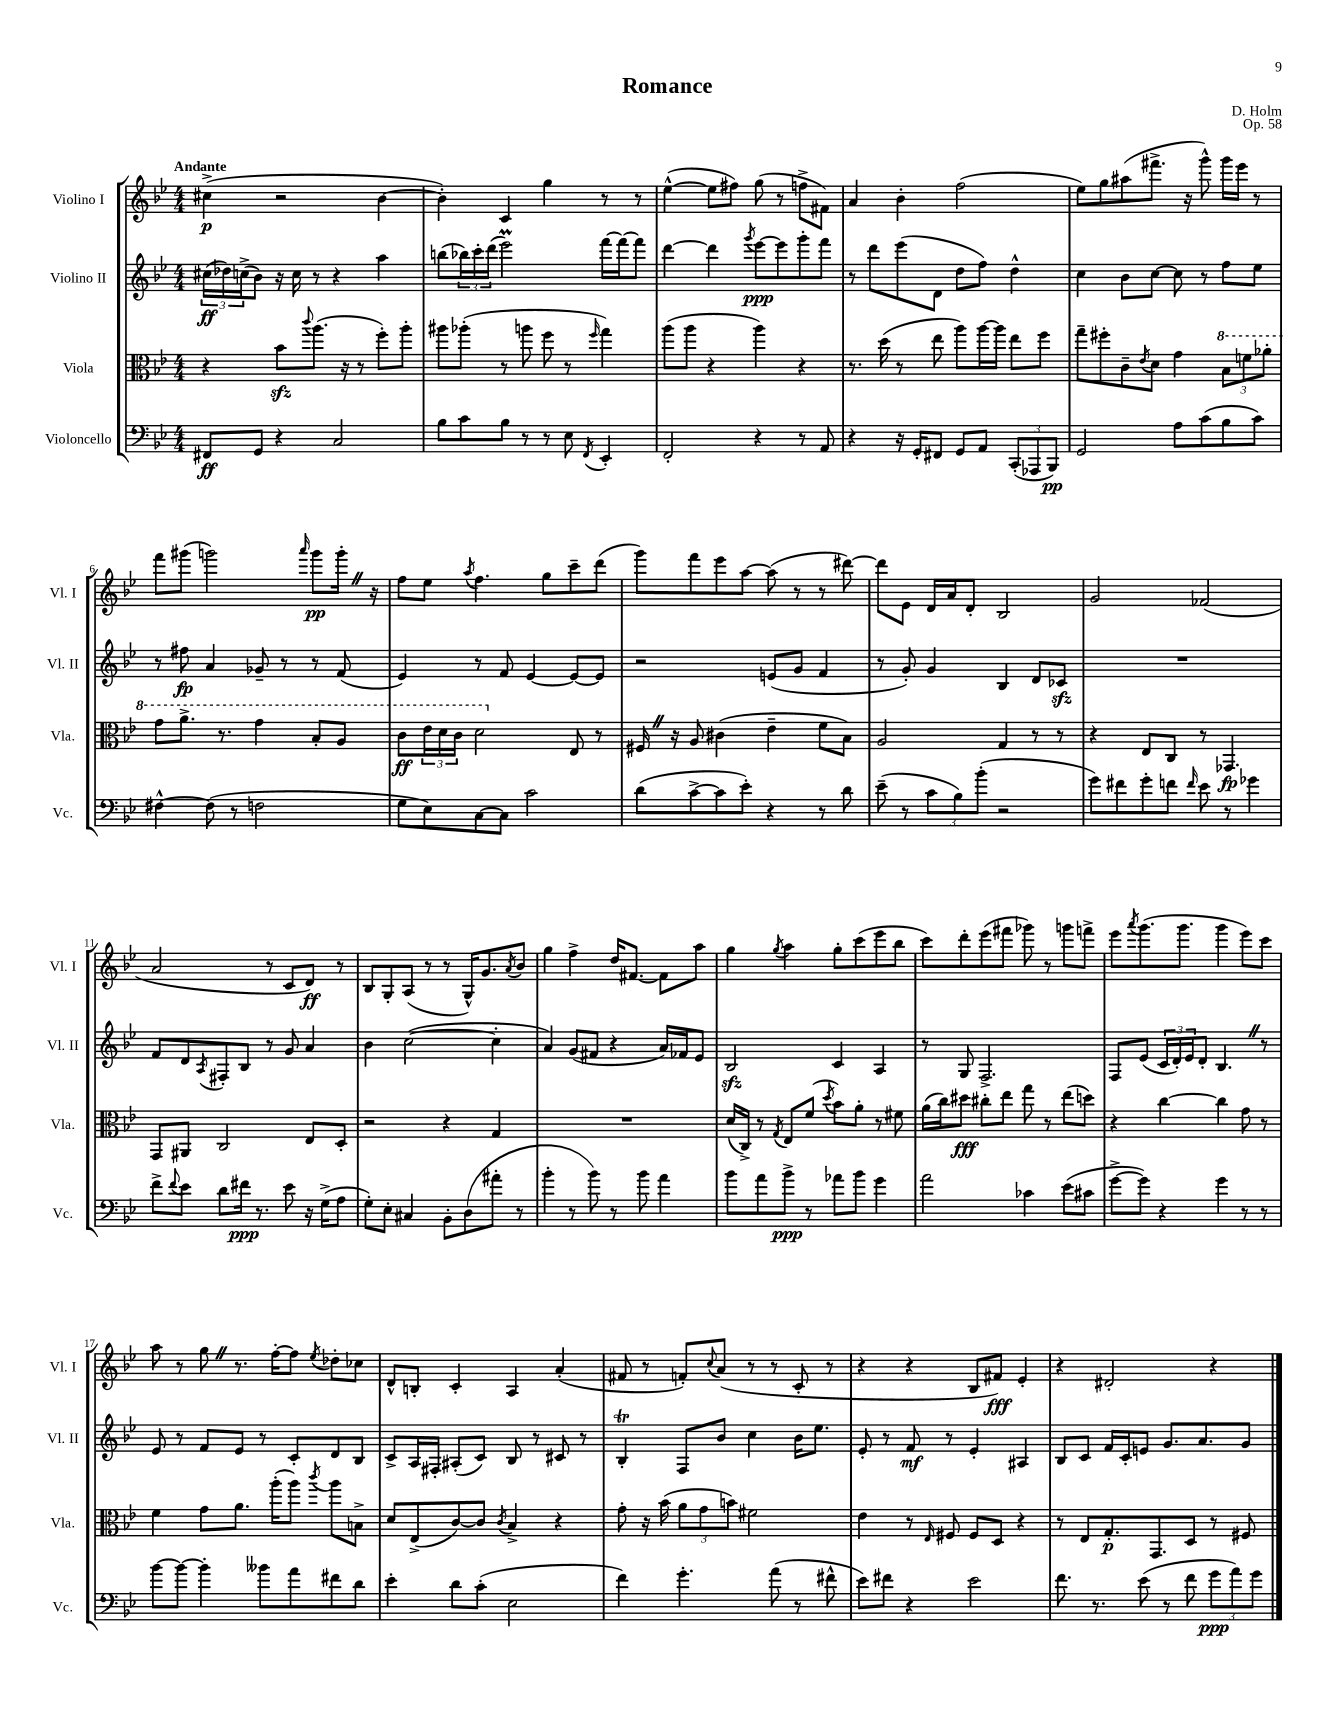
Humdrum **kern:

**kern	**dynam	**kern	**dynam	**kern	**dynam	**kern	**dynam
*part4	*part4	*part3	*part3	*part2	*part2	*part1	*part1
*staff4	*staff4	*staff3	*staff3	*staff2	*staff2	*staff1	*staff1
*I"Violoncello	*	*I"Viola	*	*I"Violino II	*	*I"Violino I	*
*I'Vc.	*	*I'Vla.	*	*I'Vl. II	*	*I'Vl. I	*
*clefF4	*	*clefC3	*	*clefG2	*	*clefG2	*
*k[b-e-]	*	*k[b-e-]	*	*k[b-e-]	*	*k[b-e-]	*
*M4/4	*	*M4/4	*	*M4/4	*	*M4/4	*
=1	=1	=1	=1	=1	=1	=1	=1
!	!	!	!	!	!	!LO:TX:a:B:t=Andante	!
8FF#X/L	ff	4r	.	(24cc#X\LL	ff	(4cc#X^\	p
.	.	.	.	24dd-X\)	.	.	.
.	.	.	.	(24ccn^\J	.	.	.
8GG/J	.	.	.	8b-\J)	.	.	.
4r	.	8b-zz\L	.	16r	.	2r	.
.	.	.	.	16cc\	.	.	.
.	.	8qqccc/	.	.	.	.	.
.	.	(8.aa\J	.	8r	.	.	.
2C/	.	.	.	4r	.	.	.
.	.	16r	.	.	.	.	.
.	.	8r	.	.	.	.	.
.	.	8ff'\L)	.	4aa\	.	[4b-\	.
.	.	8aa'\J	.	.	.	.	.
=2	=2	=2	=2	=2	=2	=2	=2
8B-\L	.	8aa#X\L	.	(8bbn\L	.	4b-'\])	.
8c\	.	(8aa-X'\J	.	24bb-X\L)	.	.	.
.	.	.	.	24ccc'\	.	.	.
.	.	.	.	(24ddd\JJ	.	.	.
8B-\J	.	8r	.	2eee-M\)	.	4c/	.
8r	.	8aan\	.	.	.	.	.
8r	.	8ff\	.	.	.	4gg\	.
8E-\	.	8r	.	.	.	.	.
8qFF/	.	16qqff/	.	.	.	.	.
4EE-'/	.	4gg\)	.	[16fff\LL	.	8r	.
.	.	.	.	16fff\J_	.	.	.
.	.	.	.	8fff\J]	.	8r	.
=3	=3	=3	=3	=3	=3	=3	=3
2FF'/	.	(8aa\L	.	[4ddd\	.	([4ee-^^\	.
.	.	8aa\J	.	.	.	.	.
.	.	4r	.	4ddd\]	.	8ee-\L]	.
.	.	.	.	.	.	8ff#X\J)	.
.	.	.	.	8qggg/	.	.	.
4r	.	4aa\)	.	[8eee-\L	ppp	(8gg\	.
.	.	.	.	8eee-\]	.	8r	.
8r	.	4r	.	8ggg'\	.	8ffn^\L	.
8AA/	.	.	.	8fff\J	.	8f#X\J)	.
=4	=4	=4	=4	=4	=4	=4	=4
4r	.	8.r	.	8r	.	4a/	.
.	.	.	.	8ddd\L	.	.	.
.	.	(16dd\	.	.	.	.	.
16r	.	8r	.	(8eee-\	.	4b-'\	.
16GG'/KL	.	.	.	.	.	.	.
8FF#X/J	.	8ee-\	.	8d\J	.	.	.
8GG/L	.	8aa\L)	.	8dd\L	.	(2ff\	.
8AA/J	.	[16aa\L	.	8ff\J)	.	.	.
.	.	16aa\JJ]	.	.	.	.	.
(12CC'/L	.	8ee-\L	.	4dd^^\	.	.	.
12AAA-X/	.	.	.	.	.	.	.
.	.	8ff\J	.	.	.	.	.
12BBB-/J)	pp	.	.	.	.	.	.
=5	=5	=5	=5	=5	=5	=5	=5
2GG/	.	8gg~\L	.	4cc\	.	8ee-\L)	.
.	.	8ff#X'\	.	.	.	8gg\	.
.	.	8c~\	.	8b-\L	.	(8aa#X\	.
.	.	8qe-/	.	.	.	.	.
.	.	8d\J	.	[8cc\J	.	8.fff#X^\J	.
8A\L	.	4g\	.	8cc\]	.	.	.
.	.	.	.	.	.	16r	.
(8c\	.	.	.	8r	.	8ggg^^\)	.
*	*	*8va	*	*	*	*	*
8B-\	.	12b-\L	.	8ff\L	.	16ggg\LL	.
.	.	.	.	.	.	16eee-\JJ	.
.	.	12ffn\	.	.	.	.	.
8c\J)	.	.	.	8ee-\J	.	8r	.
.	.	12aa-X'\J	.	.	.	.	.
!!LO:LB:g=z
=6	=6	=6	=6	=6	=6	=6	=6
[4F#X^^\	.	8gg\L	.	8r	.	8fff\L	.
.	.	8.aa^\J	.	8ff#X\	fp	(8ggg#X\J	.
(8F#\]	.	.	.	4a/	.	2gggn\)	.
.	.	8.r	.	.	.	.	.
8r	.	.	.	.	.	.	.
2Fn\	.	4gg\	.	8g-X~/	.	.	.
.	.	.	.	8r	.	.	.
.	.	.	.	.	.	16qqaaa/	.
.	.	8b-'/L	.	8r	.	8ggg\L	pp
.	.	8a/J	.	(8f/	.	16ggg'Z\Jk	.
.	.	.	.	.	.	16r	.
=7	=7	=7	=7	=7	=7	=7	=7
8G\L	.	8cc\L	ff	4e-/)	.	8ff\L	.
8E-\)	.	24ee-\L	.	.	.	8ee-\J	.
.	.	24dd\	.	.	.	.	.
.	.	24cc\JJ	.	.	.	.	.
.	.	.	.	.	.	8qaa/	.
[8C\	.	2dd\	.	8r	.	4.ff\	.
8C\J]	.	.	.	8f/	.	.	.
2c\	.	.	.	[4e-/	.	.	.
.	.	.	.	.	.	8gg\L	.
*	*	*X8va	*	*	*	*	*
.	.	8E-/	.	8e-/L_	.	8ccc~\	.
.	.	8r	.	8e-/J]	.	(8ddd\J	.
=8	=8	=8	=8	=8	=8	=8	=8
(8d\L	.	16F#XZ/	.	2r	.	8ggg\L)	.
.	.	16r	.	.	.	.	.
[8c^\	.	8A/	.	.	.	8fff\	.
8c\]	.	(4c#X\	.	.	.	8eee-\	.
8e-'\J)	.	.	.	.	.	[8aa\J	.
4r	.	4e-~\	.	(8en/L	.	(8aa\]	.
.	.	.	.	8g/J	.	8r	.
8r	.	8f\L	.	4f/	.	8r	.
8d\	.	8B-\J)	.	.	.	[8ddd#X\)	.
=9	=9	=9	=9	=9	=9	=9	=9
(8e-~\	.	2A/	.	8r	.	8ddd#\L]	.
8r	.	.	.	8g'/)	.	8e-\J	.
12c\L	.	.	.	4g/	.	16d/LL	.
.	.	.	.	.	.	16a/J	.
12B-\)	.	.	.	.	.	.	.
.	.	.	.	.	.	8d'/J	.
(12b-'\J	.	.	.	.	.	.	.
2r	.	4G/	.	4B-/	.	2B-/	.
.	.	8r	.	8d/L	.	.	.
.	.	8r	.	8c-Xzz/J	.	.	.
=10	=10	=10	=10	=10	=10	=10	=10
8g\L)	.	4r	.	1r	.	2g/	.
8f#X\	.	.	.	.	.	.	.
8g'\	.	8E-/L	.	.	.	.	.
8fn\J	.	8C/J	.	.	.	.	.
16qqf/	.	.	.	.	.	.	.
8e-\	.	8r	.	.	.	(2f-X/	.
8r	.	4.GG-X/	fp	.	.	.	.
4g-X\	.	.	.	.	.	.	.
!!LO:LB:g=z
=11	=11	=11	=11	=11	=11	=11	=11
8f^\L	.	8GG/L	.	8f/L	.	2a/	.
8qqf/	.	.	.	.	.	.	.
8e-\J	.	8AA#X/J	.	8d/	.	.	.
.	.	.	.	8qA/	.	.	.
8d\L	.	2C/	.	8F#X'/	.	.	.
16f#X\Jk	ppp	.	.	8B-/J	.	.	.
8.r	.	.	.	.	.	.	.
.	.	.	.	8r	.	8r	.
8e-\	.	.	.	8g/	.	8c/L	.
16r	.	8E-/L	.	4a/	.	8d/J)	ff
(16G^\KL	.	.	.	.	.	.	.
8A\J	.	8D'/J	.	.	.	8r	.
=12	=12	=12	=12	=12	=12	=12	=12
8G'\L)	.	2r	.	4b-\	.	8B-/L	.
8E-'\J	.	.	.	.	.	8G'/	.
4C#X/	.	.	.	([2cc\	.	(8A/J	.
.	.	.	.	.	.	8r	.
8BB-'\L	.	4r	.	.	.	8r	.
(8D\	.	.	.	.	.	16G^^/KL)	.
.	.	.	.	.	.	8.g/	.
8a#X'\J	.	4G/	.	4cc'\]	.	.	.
.	.	.	.	.	.	8qa/	.
8r	.	.	.	.	.	8b-/J	.
=13	=13	=13	=13	=13	=13	=13	=13
4b-'\	.	1r	.	4a/)	.	4gg\	.
8r	.	.	.	(8g/L	.	4ff^\	.
8b-\)	.	.	.	8f#X/J	.	.	.
8r	.	.	.	4r	.	16dd/KL	.
.	.	.	.	.	.	[8.f#X/J	.
8b-\	.	.	.	.	.	.	.
4a\	.	.	.	16a/LL)	.	8f#\L]	.
.	.	.	.	16f-X/J	.	.	.
.	.	.	.	8e-/J	.	8aa\J	.
=14	=14	=14	=14	=14	=14	=14	=14
8b-\L	.	(16d/LL	.	2B-zz/	.	4gg\	.
.	.	16C^/JJ)	.	.	.	.	.
8a\	.	8r	.	.	.	.	.
.	.	8qG/	.	.	.	8qgg/	.
8b-^\J	ppp	8E-/L	.	.	.	4aa\	.
8r	.	(8f/J	.	.	.	.	.
.	.	8qdd/	.	.	.	.	.
8a-X\L	.	8b-\L)	.	4c/	.	8gg'\L	.
8b-\J	.	8a'\J	.	.	.	(8ccc\	.
4g\	.	8r	.	4A/	.	8eee-\	.
.	.	8f#X\	.	.	.	8bb-\J	.
=15	=15	=15	=15	=15	=15	=15	=15
2a\	.	(16a\LL	.	8r	.	8ccc\L)	.
.	.	16cc\J)	.	.	.	.	.
.	.	8dd#X\J	fff	8G/	.	8ddd'\	.
.	.	8cc#X'\L	.	2.F^/	.	(8eee-\	.
.	.	8ee-\J	.	.	.	8fff#X\J	.
4c-X\	.	8gg\	.	.	.	8ggg-X\)	.
.	.	8r	.	.	.	8r	.
(8e-\L	.	(8ee-\L	.	.	.	8gggn\L	.
8c#X\J	.	8ddn\J)	.	.	.	8fffn^\J	.
=16	=16	=16	=16	=16	=16	=16	=16
[8g^\L	.	4r	.	8F/L	.	8eee-\L	.
.	.	.	.	.	.	8qaaa/	.
8g\J])	.	.	.	(8e-/J	.	(8.ggg\	.
4r	.	[4cc\	.	24c/LL	.	.	.
.	.	.	.	24d'/)	.	.	.
.	.	.	.	.	.	8.ggg\J	.
.	.	.	.	24e-/J	.	.	.
.	.	.	.	8d'/J	.	.	.
4g\	.	4cc\]	.	4.B-Z/	.	4ggg\	.
8r	.	8g\	.	.	.	8eee-\L)	.
8r	.	8r	.	8r	.	8ccc\J	.
!!LO:LB:g=z
=17	=17	=17	=17	=17	=17	=17	=17
[8b-\L	.	4f\	.	8e-/	.	8aa\	.
8b-\J_	.	.	.	8r	.	8r	.
4b-'\]	.	8g\L	.	8f/L	.	8ggZ\	.
.	.	8.a\J	.	8e-/J	.	8.r	.
8b--X\L	.	.	.	8r	.	.	.
.	.	(16aa'\KL	.	.	.	[16ff'\KL	.
8a\	.	8aa\J)	.	8c'/L	.	8ff\J]	.
.	.	8qccc/	.	.	.	8qee-/	.
8f#X\	.	8aa\L	.	8d/	.	8dd-X'\L	.
8d\J	.	8Bn^\J	.	8B-/J	.	8cc-X\J	.
=18	=18	=18	=18	=18	=18	=18	=18
4e-'\	.	8d/L	.	8c^/L	.	8d^^/L	.
.	.	(8E-^/	.	16A/L	.	8Bn'/J	.
.	.	.	.	16F#X'/JJ	.	.	.
8d\L	.	[8c/)	.	(8A#X'/L	.	4c'/	.
(8c'\J	.	8c/J]	.	8c/J)	.	.	.
.	.	8qc/	.	.	.	.	.
2E-\	.	4B-^/	.	8B-/	.	4A/	.
.	.	.	.	8r	.	.	.
.	.	4r	.	8c#X/	.	(4a'/	.
.	.	.	.	8r	.	.	.
=19	=19	=19	=19	=19	=19	=19	=19
4f\)	.	8g'\	.	4B-T'/	.	8f#X/	.
.	.	16r	.	.	.	8r	.
.	.	(16b-\	.	.	.	.	.
4.g'\	.	12a\L	.	8F/L	.	8fn'/L)	.
.	.	12g\	.	.	.	.	.
.	.	.	.	.	.	8qqcc/	.
.	.	.	.	8b-/J	.	(8a/J	.
.	.	12bn\J)	.	.	.	.	.
.	.	2f#X\	.	4cc\	.	8r	.
(8a\	.	.	.	.	.	8r	.
8r	.	.	.	16b-\KL	.	8c'/	.
.	.	.	.	8.ee-\J	.	.	.
8f#X^^\	.	.	.	.	.	8r	.
=20	=20	=20	=20	=20	=20	=20	=20
8e-\L)	.	4e-\	.	8e-'/	.	4r	.
8f#X\J	.	.	.	8r	.	.	.
4r	.	8r	.	8f/	mf	4r	.
.	.	16qqE-/	.	.	.	.	.
.	.	8F#X/	.	8r	.	.	.
2e-\	.	8F#/L	.	4e-'/	.	8B-/L	.
.	.	8D/J	.	.	.	8f#X/J)	fff
.	.	4r	.	4A#X/	.	4e-'/	.
=21	=21	=21	=21	=21	=21	=21	=21
8.f\	.	8r	.	8B-/L	.	4r	.
.	.	8E-/L	.	8c/J	.	.	.
8.r	.	.	.	.	.	.	.
.	.	8.G'/	p	16f/LL	.	2d#X'/	.
.	.	.	.	16c'/J	.	.	.
(8e-\	.	.	.	8en/J	.	.	.
.	.	8.GG/	.	.	.	.	.
8r	.	.	.	8.g/L	.	.	.
8f\	.	8D/J	.	.	.	.	.
.	.	.	.	8.a/	.	.	.
12g\L	ppp	8r	.	.	.	4r	.
12a\)	.	.	.	.	.	.	.
.	.	8F#X/	.	8g/J	.	.	.
12g\J	.	.	.	.	.	.	.
==	==	==	==	==	==	==	==
*-	*-	*-	*-	*-	*-	*-	*-
